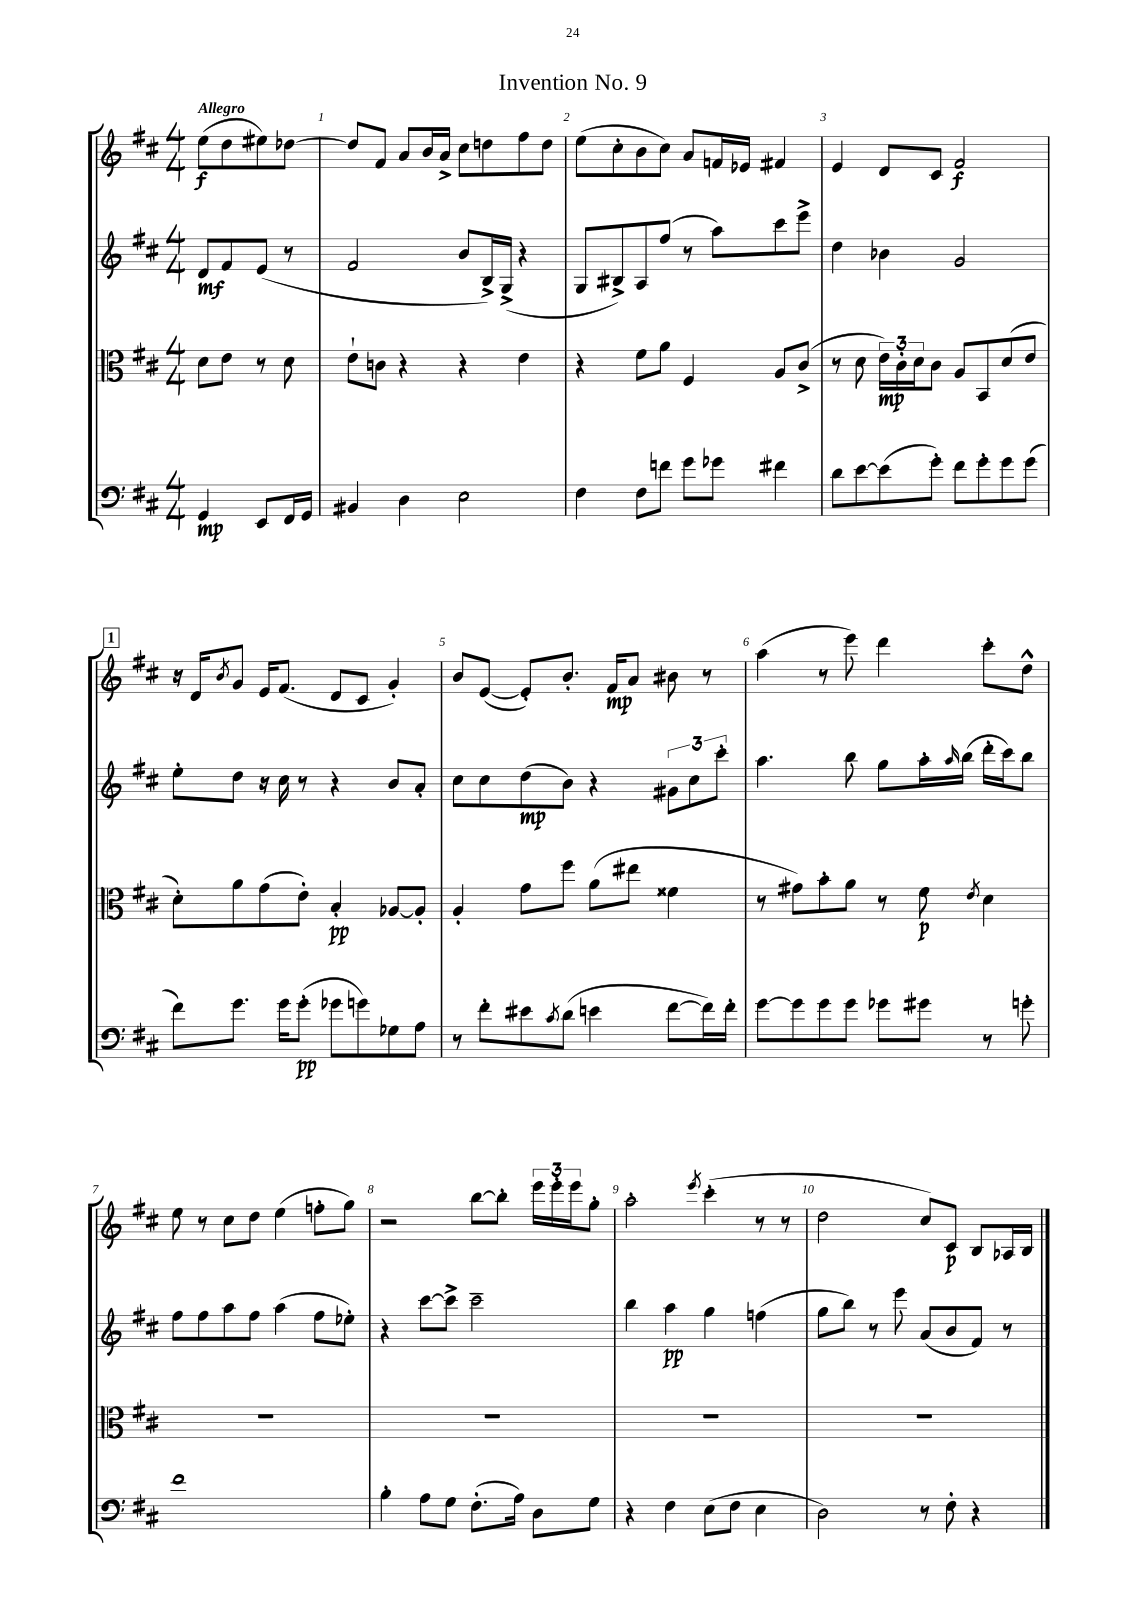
\header { title = "Invention No. 9" }
<<
\new StaffGroup <<
\new Staff = "s0" {
    \clef treble \key d \major \numericTimeSignature \time 4/4 \partial 2 \tempo "Allegro"
    e''8\f( d''8 eis''8) des''8~ |
    des''8 fis'8 a'8 b'16 a'16-> cis''8 d''8 fis''8 d''8 |
    e''8( cis''8-. b'8 cis''8) a'8 f'16 ees'16 fis'4 |
    e'4 d'8 cis'8 fis'2\f |
    \mark \markup { \box "1" } r16 d'16 \acciaccatura { b'8 } g'8 e'16 fis'8.( d'8 cis'8 g'4-.) |
    b'8 e'8~( e'8-.) b'8.-. fis'16\mp a'8 bis'8 r8 |
    a''4( r8 e'''8) d'''4 cis'''8-. d''8-^ |
    e''8 r8 cis''8 d''8 e''4( f''8-. g''8) |
    r2 b''8~ b''8-. \tuplet 3/2 { e'''16 e'''16-. e'''16 } g''8-. |
    a''2-. \acciaccatura { e'''8 } cis'''4-.( r8 r8 |
    d''2 cis''8) cis'8\p b8 aes16 b16 \bar "|." |
}
\new Staff = "s1" {
    \clef treble \key d \major \numericTimeSignature \time 4/4 \partial 2
    d'8\mf fis'8 e'8( r8 |
    fis'2 b'8 b16->) g16->( r4 |
    g8 bis8->) a8 fis''8( r8 a''8) cis'''8 e'''8-> |
    d''4 bes'4 g'2 |
    \mark \markup { \box "1" } e''8-. d''8 r16 cis''16 r8 r4 b'8 a'8-. |
    cis''8 cis''8 d''8\mp( b'8) r4 \tuplet 3/2 { gis'8 cis''8 cis'''8-. } |
    a''4. b''8 g''8 a''16-. \grace { a''16 } b''16( d'''16-. cis'''16) b''8 |
    fis''8 fis''8 a''8 fis''8 a''4( fis''8 ees''8-.) |
    r4 cis'''8~ cis'''8-> cis'''2-- |
    b''4 a''4\pp g''4 f''4( |
    g''8 b''8) r8 e'''8 a'8( b'8 fis'8) r8 \bar "|." |
}
\new Staff = "s2" {
    \clef alto \key d \major \numericTimeSignature \time 4/4 \partial 2
    d'8 e'8 r8 d'8 |
    e'8-! c'8 r4 r4 e'4 |
    r4 fis'8 a'8 fis4 a8 cis'8->( |
    r8 d'8 \tuplet 3/2 { e'16\mp) cis'16-. d'16 } cis'8 a8 b,8 d'8( e'8 |
    \mark \markup { \box "1" } d'8-.) a'8 g'8( e'8-.) b4-.\pp aes8~ aes8-. |
    a4-. g'8 fis''8 a'8( eis''8 fisis'4 |
    r8 gis'8) b'8-. a'8 r8 fis'8\p \acciaccatura { e'8 } d'4 |
    R1 |
    R1 |
    R1 |
    R1 \bar "|." |
}
\new Staff = "s3" {
    \clef bass \key d \major \numericTimeSignature \time 4/4 \partial 2
    g,4\mp e,8 fis,16 g,16 |
    bis,4 d4 e2 |
    fis4 fis8 f'8 g'8 ges'8 fis'4 |
    d'8 e'8~ e'8( g'8-.) fis'8 g'8-. g'8 g'8( |
    \mark \markup { \box "1" } fis'8) g'8. g'16 g'8-.\pp( ges'8 g'8) ges8 a8 |
    r8 fis'8-. eis'8 \acciaccatura { cis'8 } d'8( e'4 fis'8~ fis'16) fis'16-. |
    g'8~ g'8 g'8 g'8 ges'8 gis'8 r8 g'8-. |
    fis'1 |
    b4-. a8 g8 fis8.-.( a16) d8 g8 |
    r4 fis4 e8( fis8 e4 |
    d2) r8 fis8-. r4 \bar "|." |
}
>>
>>
\layout { \context { \Score \override BarNumber.break-visibility = ##(#f #t #t) barNumberVisibility = #all-bar-numbers-visible } }
